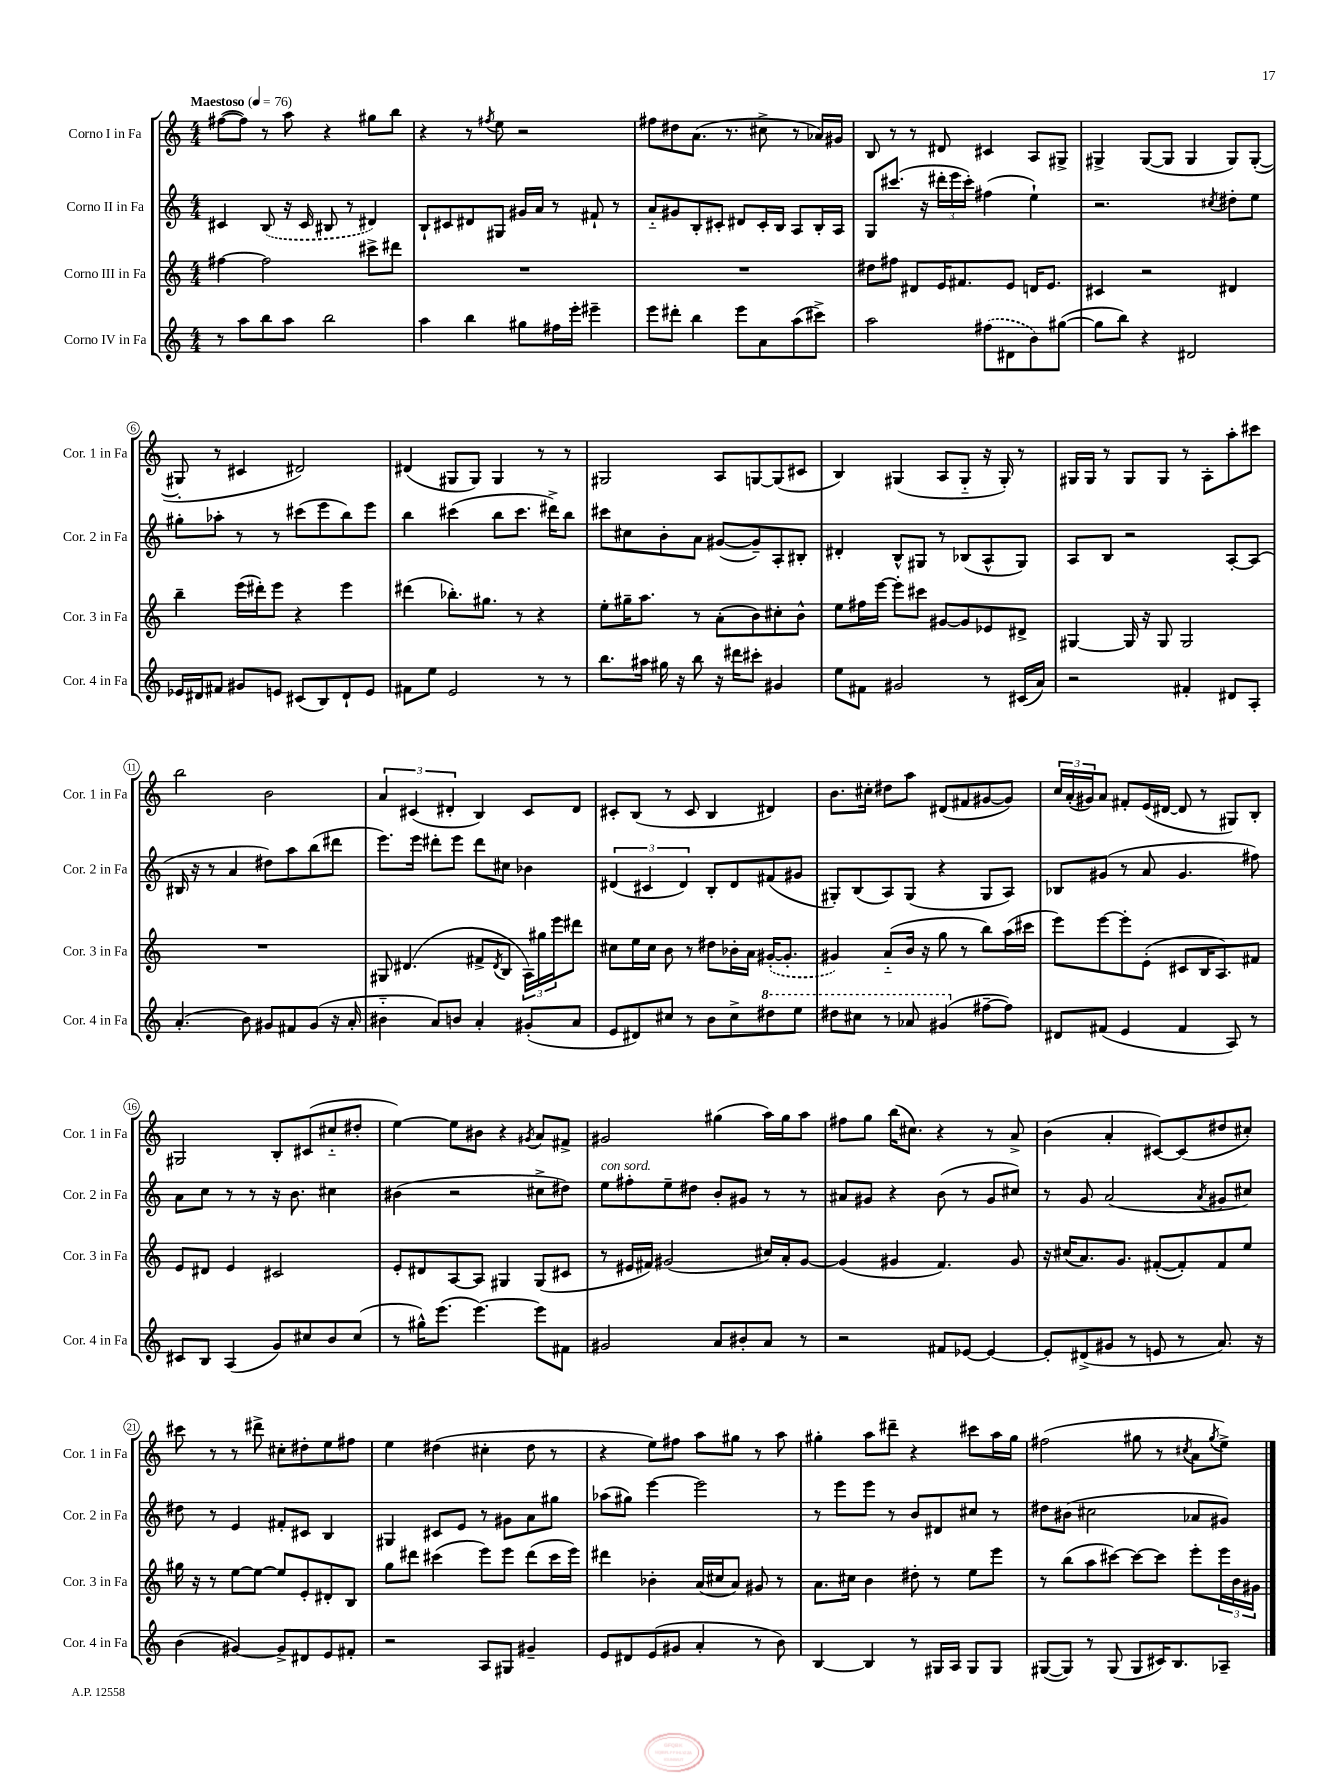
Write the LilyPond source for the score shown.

<<
\new StaffGroup <<
\new Staff = "s0" \with { instrumentName = "Corno I in Fa" shortInstrumentName = "Cor. 1 in Fa" } {
    \clef treble \key c \major \numericTimeSignature \time 4/4 \tempo "Maestoso" 4 = 76
    fis''8~( fis''8) r8 a''8 r4 gis''8 b''8 |
    r4 r8 \acciaccatura { fis''8 } e''8 r2 |
    fis''8 dis''8 a'8.( r8. cis''8-> r8 aes'16) gis'16 |
    b8 r8 r8 dis'8 cis'4 a8 gis8-> |
    gis4-> gis8~( gis8 gis4 gis8) gis8~-.( |
    gis8-. r8 cis'4 dis'2) |
    dis'4( gis8 gis8) gis4 r8 r8 |
    gis2 a8 g8~ g8( cis'8 |
    b4) gis4( a8 gis8-_ r16 gis16-.) r8 |
    gis16 gis16 r8 gis8 gis8 r8 a8-. a''8-. cis'''8 |
    b''2 b'2 |
    \tuplet 3/2 { a'4 cis'4( dis'4-. } b4) cis'8 dis'8 |
    cis'8-. b8( r8 cis'8 b4 dis'4) |
    b'8. cis''16-. dis''8 a''8 dis'8( fis'8 gis'8~ gis'8) |
    \tuplet 3/2 { c''16 a'16-.( gis'16) } a'8 fis'8-. e'16( dis'16~ dis'8 r8 gis8) b8-. |
    gis2 b8-. cis'8( cis''8-_ dis''8-. |
    e''4~) e''8 bis'8 r4 \acciaccatura { gis'8 } a'8 fis'8-> |
    gis'2 gis''4( a''16) gis''16 a''8 |
    fis''8 g''8 b''16( cis''8.) r4 r8 a'8-> |
    b'4( a'4-. cis'8~) cis'8( dis''8 cis''8-.) |
    cis'''8 r8 r8 dis'''8-> cis''8-. dis''8-. e''8 fis''8 |
    e''4 dis''4( cis''4-. dis''8 r8 |
    r4 e''8) fis''8 a''8 gis''8 r8 a''8 |
    gis''4-. a''8 dis'''8-- r4 cis'''8 a''16 gis''16 |
    fis''2( gis''8 r8 \acciaccatura { cis''8 } a'8 \acciaccatura { gis''8 } e''8->) \bar "|." |
}
\new Staff = "s1" \with { instrumentName = "Corno II in Fa" shortInstrumentName = "Cor. 2 in Fa" } {
    \clef treble \key c \major \numericTimeSignature \time 4/4
    cis'4 \once \slurDashed b8( r16 cis'16 bis8 r8 dis'4) |
    b8-! cis'8 dis'8 gis8 gis'16 a'16 r8 fis'8-! r8 |
    a'8-_ gis'8 b8-. cis'8-. dis'8 cis'16-. b16 a8 b16-. a16 |
    g8 cis'''8.( r16 \tuplet 3/2 { dis'''16-. e'''16 cis'''16-.) } fis''4( e''4-!) |
    r2. \acciaccatura { cis''8 } dis''8-. e''8 |
    gis''8-. aes''8-. r8 r8 cis'''8( e'''8 b''8) e'''8 |
    b''4 cis'''4( b''8 cis'''8. dis'''16->) b''8 |
    cis'''8 cis''8 b'8-. a'8 gis'8~( gis'8--) a8-. bis8-. |
    dis'4-. b8-^ gis8 r8 bes8( a8-^ gis8) |
    a8 b8 r2 a8~-. a8( |
    bis16 r16 r8 a'4 dis''8) a''8 b''8( dis'''8 |
    e'''8.) e'''16 dis'''8-. e'''8 dis'''8 cis''8 bes'4 |
    \tuplet 3/2 { dis'4( cis'4 dis'4) } b8-. dis'8 fis'8( gis'8 |
    gis8-.) b8( a8) gis8( r4 gis8 a8) |
    bes8 gis'8( r8 a'8 gis'4. fis''8) |
    a'8 c''8 r8 r8 r16 b'8. cis''4 |
    bis'4( r2 cis''8-> dis''8) |
    e''8^\markup { \italic "con sord." } fis''8-. e''8-- dis''8 b'8-. gis'8 r8 r8 |
    ais'8 gis'8 r4 b'8( r8 gis'8 cis''8) |
    r8 g'8 a'2( \acciaccatura { a'8 } gis'8 cis''8) |
    dis''8 r8 e'4 fis'8-. cis'8 b4 |
    gis4 cis'8 e'8 r8 gis'8 a'8 gis''8 |
    aes''8( gis''8) e'''4~ e'''2 |
    r8 e'''8 e'''8 r8 b'8 dis'8 cis''8 r8 |
    dis''8 bis'8( cis''2 aes'8 gis'8) \bar "|." |
}
\new Staff = "s2" \with { instrumentName = "Corno III in Fa" shortInstrumentName = "Cor. 3 in Fa" } {
    \clef treble \key c \major \numericTimeSignature \time 4/4
    fis''4~ fis''2 cis'''8-> dis'''8 |
    R1 |
    R1 |
    dis''8 fis''8 dis'8 e'16 fis'8. e'8 d'16 e'8. |
    cis'4 r2 dis'4 |
    b''4-- e'''16( dis'''16-.) e'''8 r4 e'''4 |
    dis'''4( bes''8.-.) gis''8. r8 r4 |
    e''8-. gis''16-- a''8. r8 a'8-.( b'8) cis''8-. b'8-^ |
    e''8 fis''16 e'''16~ e'''8-. cis'''8 gis'8~ gis'8 ees'8 dis'8-> |
    gis4~ gis16 r16 gis8 gis2 |
    R1 |
    gis8 dis'4.( fis'8-> \acciaccatura { dis'8 } b8 \tuplet 3/2 { a16) gis''16 e'''16 } dis'''8 |
    cis''8 e''16 cis''16 b'8 r8 dis''8 bes'16-. a'16 \once \slurDashed gis'16~-.( gis'8.-. |
    gis'4) a'8-_( b'16 r16 g''8 r8 b''8) a''16( cis'''16 |
    e'''8) e'''8~ e'''8-. e'8-.( cis'8 b16 a8.) fis'8 |
    e'8 dis'8 e'4 cis'2 |
    e'8-. dis'8 a8~ a8 gis4 gis8( cis'8 |
    r8 eis'16 fis'16) gis'2( cis''16) a'16-. gis'8~ |
    gis'4( gis'4 f'4.) gis'8 |
    r16 cis''16( a'8.) g'8. fis'8~-.( fis'8-.) fis'8 e''8 |
    gis''16 r16 r8 e''8~ e''8~ e''8 e'8-. dis'8-. b8 |
    g''8 dis'''8 cis'''4( e'''8) e'''8 dis'''8( cis'''16 e'''16) |
    dis'''4 bes'4-. a'16( cis''16 a'8) gis'8 r8 |
    a'8. cis''16 b'4 dis''8-. r8 e''8 e'''8 |
    r8 b''8( a''8 cis'''8~) cis'''8~ cis'''8 e'''8-. \tuplet 3/2 { e'''16 b'16 gis'16 } \bar "|." |
}
\new Staff = "s3" \with { instrumentName = "Corno IV in Fa" shortInstrumentName = "Cor. 4 in Fa" } {
    \clef treble \key c \major \numericTimeSignature \time 4/4
    r8 a''8 b''8 a''8 b''2 |
    a''4 b''4 gis''8 fis''16 e'''16-. eis'''4-- |
    e'''8 dis'''8-. b''4 e'''8 a'8 a''8( cis'''8->) |
    a''2 \once \slurDashed fis''8( dis'8 b'8) gis''8~( |
    gis''8 b''8) r4 dis'2 |
    ees'16 dis'16 fis'8 gis'8 e'8 cis'8( b8) dis'8-! e'8 |
    fis'8 e''8 e'2 r8 r8 |
    b''8. ais''16 gis''16 r16 b''8 r16 dis'''16 cis'''8-. gis'4 |
    e''8 fis'8 gis'2 r8 cis'16( a'16) |
    r2 fis'4-. dis'8 a8-. |
    a'4.-.( b'8) gis'8 fis'8 gis'8( r16 a'16-. |
    bis'4-_ a'8) b'8 a'4-. gis'8-.( a'8 |
    e'8 dis'8) cis''8 r8 b'8 cis''8-> \ottava #1 dis'''8 e'''8 |
    dis'''8 cis'''8 r8 aes''8 gis''4( \ottava #0 fis''8~-- fis''8) |
    dis'8 fis'8( e'4 fis'4 a8) r8 |
    cis'8 b8 a4( g'8) cis''8 b'8 cis''8( |
    r8 gis''16-^) e'''8.( e'''4.~) e'''8 fis'8 |
    gis'2 a'8 bis'8-. a'8 r8 |
    r2 fis'8 ees'8~ ees'4~ |
    ees'8-. dis'8->( gis'8 r8 e'8 r8 a'8.) r16 |
    b'4( gis'4~) gis'8-> dis'8 e'8 fis'8-. |
    r2 a8 gis8 gis'4-- |
    e'8 dis'8 e'8( gis'8 a'4-. r8 b'8) |
    b4~ b4 r8 gis16 a16 gis8 gis8 |
    gis8~( gis8) r8 gis8( gis8 cis'16) b8. aes8-- \bar "|." |
}
>>
>>
\layout { \context { \Score \override BarNumber.stencil = #(make-stencil-circler 0.1 0.3 ly:text-interface::print) } }
